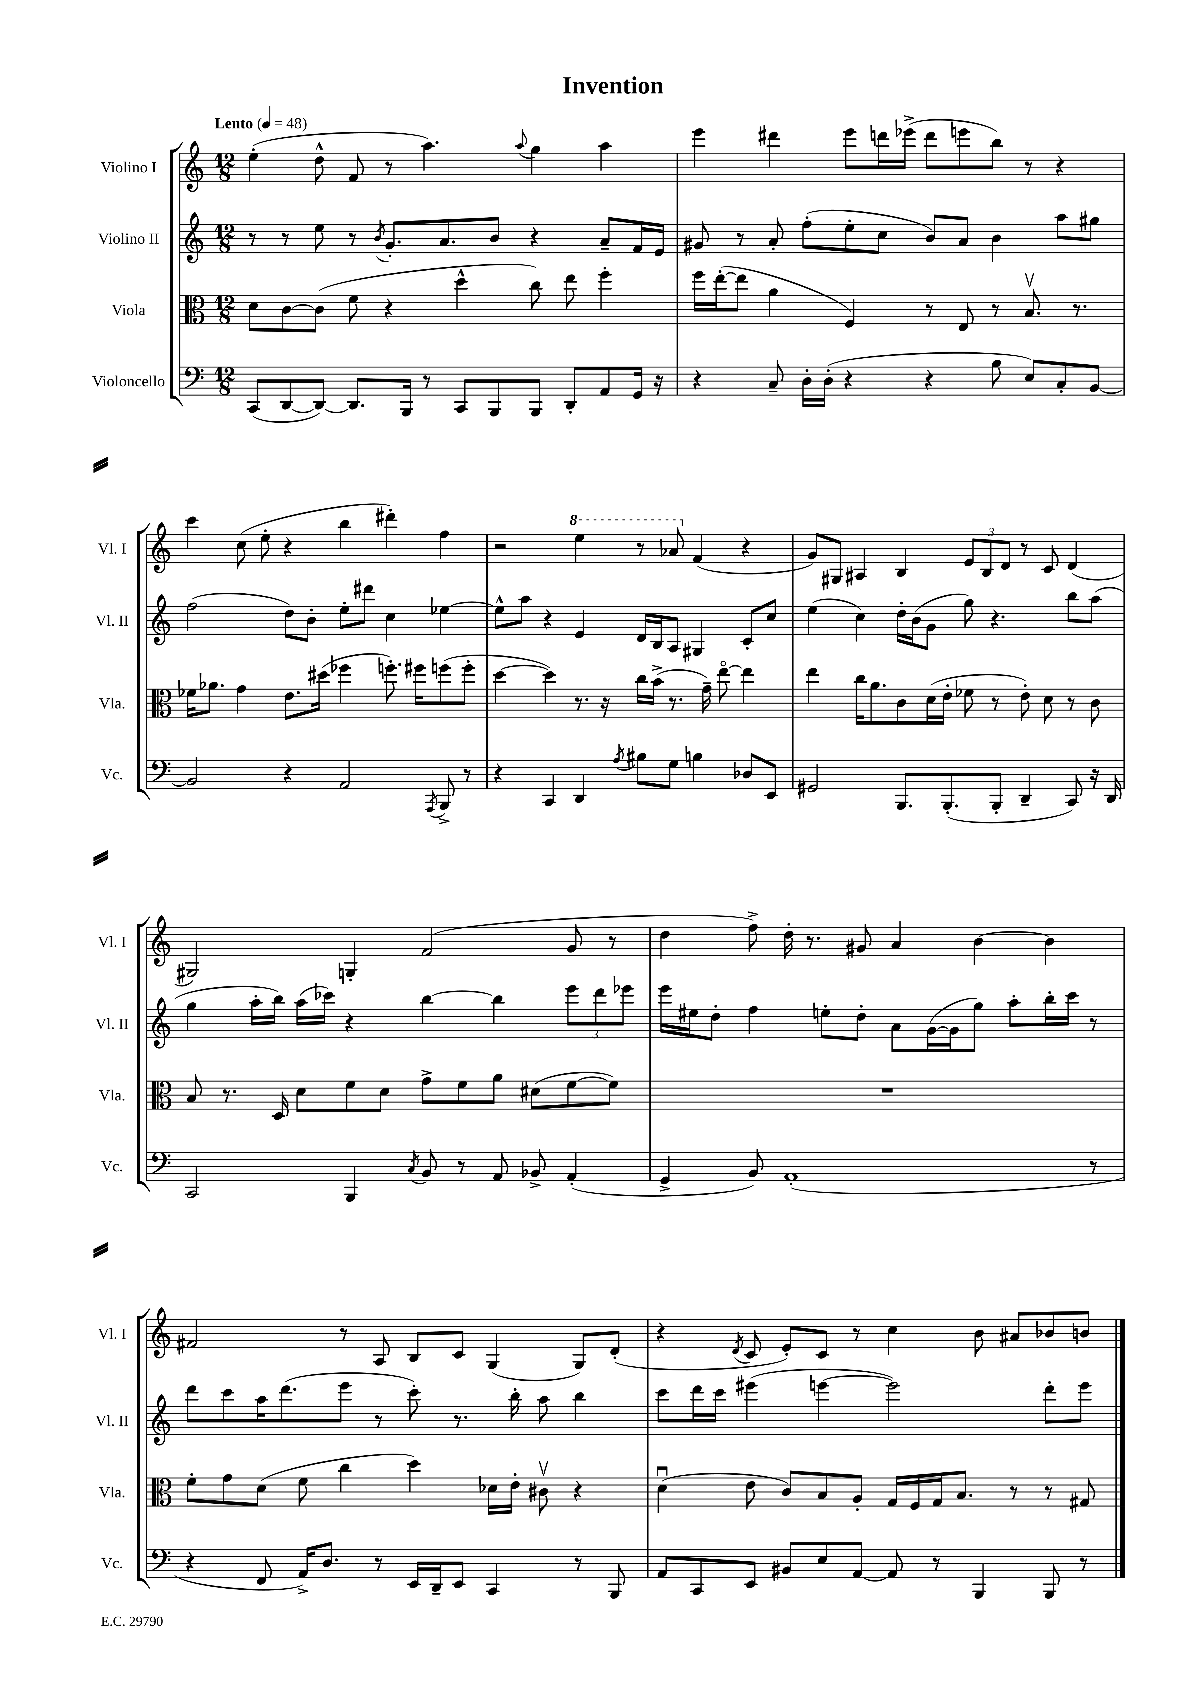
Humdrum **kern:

**kern	**kern	**kern	**kern
*staff4	*staff3	*staff2	*staff1
*clefF4	*clefC3	*clefG2	*clefG2
*k[]	*k[]	*k[]	*k[]
*M12/8	*M12/8	*M12/8	*M12/8
*MM48	*MM48	*MM48	*MM48
(8CC/L	8d\L	8r	(4ee'\
[8DD/	[8c\	8r	.
8DD/_J)	(8c\]J	8ee\	8dd^^\
8.DD/]L	8f\	8r	8f/
.	.	8qb/	.
.	4r	8.g'/L	8r
16BBB/Jk	.	.	.
8r	.	.	4.aa\)
.	.	8.a/	.
8CC/L	4dd^^\	.	.
8BBB/	.	8b/J	.
.	.	.	8qqaa/
8BBB/J	8cc\)	4r	4gg\
8DD'/L	8ee\	.	.
8AA/	4ff'\	8a~/L	4aa\
16GG/Jk	.	16f/L	.
16r	.	16e/JJ	.
=	=	=	=
4r	16ff\LL	8g#/	4eee\
.	([16ee'\J	.	.
.	8ee\]J	8r	.
8C~/	4a\	8a'/	4ddd#\
16D'\LL	.	(8ff'\L	.
(16D'\JJ	.	.	.
4r	4F/)	8ee'\	8eee\L
.	.	8cc\J	16ddd\L
.	.	.	(16eee-^\JJ
4r	8r	8b/L)	8ddd\L
.	8E/	8a/J	8eee\
8B\	8r	4b\	8bb\J)
8E/L)	8.Bv/	.	8r
8C'/	.	8aa\L	4r
.	8.r	.	.
[8BB/J	.	8gg#\J	.
=	=	=	=
2BB/]	16f-\LK	(2ff\	4ccc\
.	8.a-\J	.	.
.	4g\	.	(8cc\
.	.	.	8ee'\
4r	8.e\L	8dd\L)	4r
.	.	8b'\J	.
.	(16dd#\Jk	.	.
2AA/	4ff-\	8ee'\L	4bb\
.	.	8ddd#\J	.
.	8.ff'\)	4cc\	4ddd#'\)
.	16ff#\LK	.	.
8qAAA/	.	.	.
8BBB^/	(8ff\	[4ee-\	4ff\
8r	8ff'\J	.	.
=	=	=	=
4r	[4dd\	8ee-^^\]L	2r
.	.	8aa\J	.
4CC/	4dd\])	4r	.
4DD/	8.r	4e/	4eee\
.	16r	.	.
8qA/	.	.	.
8B#\L	16cc\LL	16d/LL	8r
.	(16b^\JJ	16B/J	.
8G\J	8.r	8A/J	8aa-/
4B\	.	4G#/	(4f/
.	16g~\)	.	.
.	[8eeo\	.	.
8D-/L	4ee\]	8c'/L	4r
8EE/J	.	8cc/J	.
=	=	=	=
2GG#/	4ee\	(4ee\	8g/L)
.	.	.	8G#/J
.	16cc\LK	4cc\)	4A#/
.	8.a\	.	.
8.BBB/L	8c\	16dd'\LL	4B/
.	.	(16b\J	.
.	(16d\L	8g\J	.
(8.BBB'/	16e'\JJ	.	.
.	8f-\	8gg\)	12e/L
.	.	.	12B/
8BBB'/J	8r	4.r	.
.	.	.	12d/J
4DD~/	8e'\)	.	8r
.	8d\	.	8c/
8CC/)	8r	8bb\L	(4d/
16r	8c\	(8aa\J	.
16DD/	.	.	.
=	=	=	=
2CC/	8B/	4gg\	2G#/)
.	8.r	.	.
.	.	16aa'\LL	.
.	16D/	16bb\JJ)	.
.	8d\L	(16aa\LL	.
.	.	16ccc-\JJ)	.
4BBB/	8f\	4r	4G'/
.	8d\J	.	.
8qC/	.	.	.
8BB/	8g^\L	[4bb\	(2f/
8r	8f\	.	.
8AA/	8a\J	4bb\]	.
8BB-^/	(8d#\L	.	.
(4AA'/	[8f\	12eee\L	8g/
.	.	12ddd\	.
.	8f\]J)	.	8r
.	.	12eee-\J	.
=	=	=	=
4GG^/	1.r	16eee\LL	4dd\
.	.	16ee#\J	.
.	.	8dd'\J	.
8BB/)	.	4ff\	8ff^\)
(1AA'	.	.	16dd'\
.	.	.	8.r
.	.	8ee'\L	.
.	.	8dd'\J	8g#/
.	.	8a\L	4a/
.	.	([16g\L	.
.	.	16g\]J	.
.	.	8gg\J)	[4b\
.	.	8aa'\L	.
.	.	16bb'\L	4b\]
.	.	16ccc\JJ	.
8r	.	8r	.
=	=	=	=
4r	8f'\L	8ddd\L	2f#/
.	8g\	8ccc\	.
8FF/	(8d\J	16aa\K	.
.	.	(8.ddd\	.
16AA^/LK)	8f\	.	.
8.D/J	.	.	.
.	4cc\	8eee\J	8r
8r	.	8r	8A/
16EE/LL	4dd\)	8ccc'\)	8B/L
16DD~/J	.	.	.
8EE/J	.	8.r	8c/J
4CC/	16d-\LL	.	(4G/
.	16e'\JJ	16bb'\	.
.	8c#v\	8aa\	.
8r	4r	4bb\	8G/L)
8BBB/	.	.	(8d'/J
=	=	=	=
8AA/L	(4du\	8ccc\L	4r
8CC/	.	16ddd\L	.
.	.	16ccc\JJ	.
.	.	.	8qd/
8EE/J	8e\	(4eee#\	8c/
8BB#/L	8c/L)	.	8e'/L)
8E/	8B/	[4eee\	8c/J
[8AA/J	8A'/J	.	8r
8AA/]	16G/LL	2eee\])	4cc\
.	16F/	.	.
8r	16G/J	.	.
.	8.B/J	.	.
4BBB/	.	.	8b\
.	8r	.	8a#/L
8BBB/	8r	8ddd'\L	8b-/
8r	8G#/	8eee\J	8b/J
==	==	==	==
*-	*-	*-	*-
